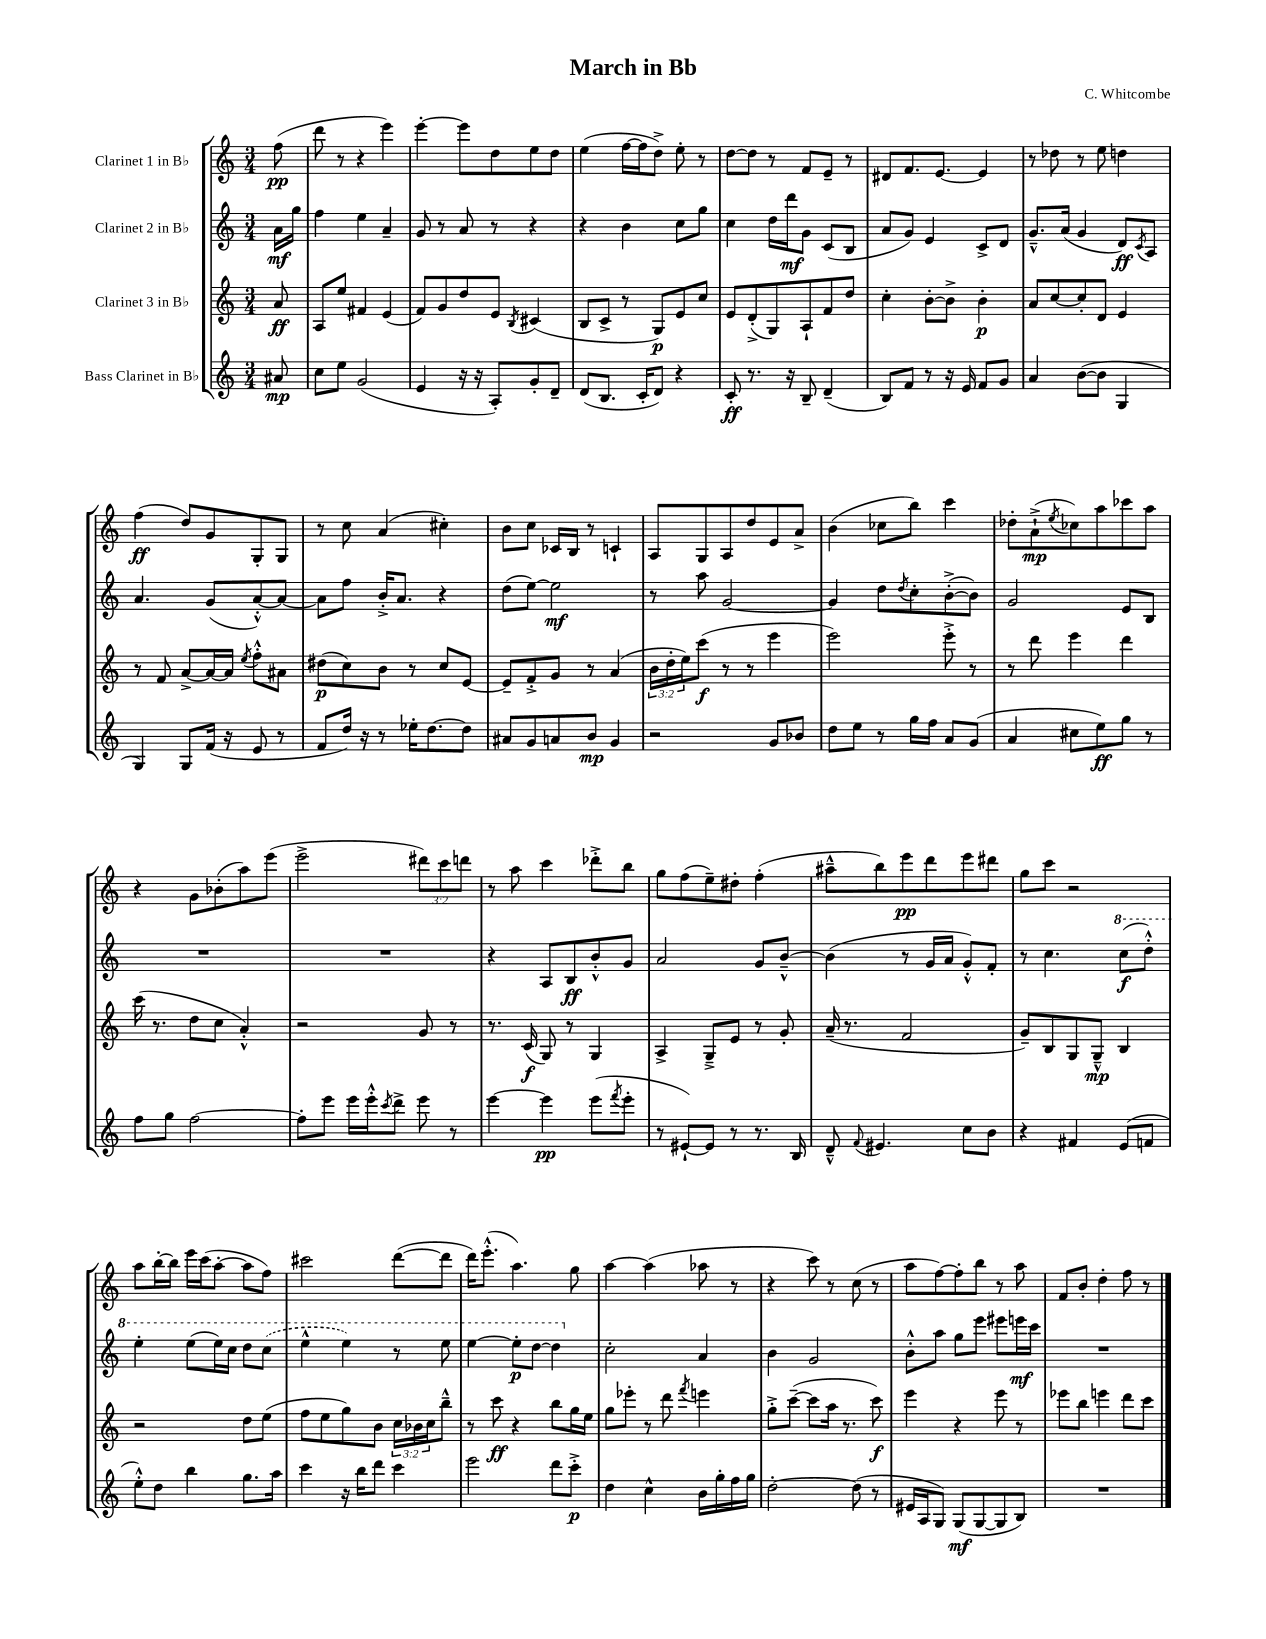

**kern	**kern	**kern	**kern
*staff4	*staff3	*staff2	*staff1
*clefG2	*clefG2	*clefG2	*clefG2
*k[]	*k[]	*k[]	*k[]
*M3/4	*M3/4	*M3/4	*M3/4
8a#	8a	16a	(8ff
.	.	16gg	.
=	=	=	=
8cc	8A	4ff	8ddd
8ee	8ee	.	8r
(2g	4f#	4ee	4r
.	(4e	4a~	4eee)
=	=	=	=
4e	8f)	8g	[4eee'
.	8g	8r	.
16r	8dd	8a	8eee]
16r	.	.	.
8A')	8e	8r	8dd
.	8qB	.	.
8g'	(4c#	4r	8ee
8d~	.	.	8dd
=	=	=	=
(8d	8B	4r	(4ee
8.B	8c^	.	.
.	8r	4b	[16ff
16c'	.	.	16ff]
8d)	8G)	.	8dd^)
4r	8e	8cc	8ee'
.	8cc	8gg	8r
=	=	=	=
8c'	8e	4cc	[8dd
8.r	(8d'^	.	8dd]
.	8G)	16dd	8r
16r	.	16ddd	.
8B~	8A`	8g	8f
(4d~	8f	(8c	8e~
.	8dd	8B	8r
=	=	=	=
8B)	4cc'	8a	8d#
8f	.	8g)	8.f
8r	[8b'	4e	.
.	.	.	[8.e
16r	8b^]	.	.
16e	.	.	.
8f	4b'	8c^	4e]
8g	.	8d	.
=	=	=	=
4a	8a	8.g~^^	8r
.	[8cc	.	8dd-
.	.	(16a	.
([8b	8cc']	4g	8r
8b]	8d	.	8ee
4G	4e	8d)	4dd
.	.	8qc	.
.	.	8A	.
=	=	=	=
4G)	8r	4.a	(4ff
.	8f	.	.
8G	[8a^	.	8dd)
(16f	16a_	(8g	8g
16r	16a]	.	.
.	8qee	.	.
8e	8ff'^^	[8a'^^)	8G'
8r	8a#	8a_	8G
=	=	=	=
8f	(8dd#	8a]	8r
16dd)	8cc)	8ff	8cc
16r	.	.	.
8r	8b	16b'^	(4a
.	.	8.a	.
16ee-'	8r	.	.
[8.dd	.	.	.
.	8cc	4r	4cc#')
8dd]	[8e	.	.
=	=	=	=
8a#	8e~]	(8dd	8b
8g	8f'^	[8ee)	8cc
8a	8g	2ee]	16c-
.	.	.	16B
8b	8r	.	8r
4g	(4a	.	4c`
=	=	=	=
2r	24b	8r	8A
.	24dd'	.	.
.	24ee)	.	.
.	(8ccc	8aa	8G
.	8r	[2g	8A
.	8r	.	8dd
8g	4eee	.	8e
8b-	.	.	8a^
=	=	=	=
8dd	2eee)	4g]	(4b
8ee	.	.	.
8r	.	8dd	8cc-
.	.	8qdd	.
16gg	.	8cc'	8bb)
16ff	.	.	.
8a	8eee'^	([8b'^	4ccc
(8g	8r	8b])	.
=	=	=	=
4a	8r	2g	8dd-'
.	8ddd	.	(8a`^
.	.	.	8qee
8cc#	4eee	.	8cc-)
8ee)	.	.	8aa
8gg	4ddd	8e	8ccc-
8r	.	8B	8aa
=	=	=	=
8ff	(16ccc	2.r	4r
.	8.r	.	.
8gg	.	.	.
[2ff	8dd	.	8g
.	8cc	.	(8b-'
.	4a'^^)	.	8aa)
.	.	.	(8eee
=	=	=	=
8ff']	2r	2.r	2eee^
8eee	.	.	.
16eee	.	.	.
16eee'^^	.	.	.
8qccc	.	.	.
8ddd^	.	.	.
8eee	8g	.	12ddd#)
.	.	.	12ccc
8r	8r	.	.
.	.	.	12ddd
=	=	=	=
[4eee	8.r	4r	8r
.	.	.	8aa
.	(16c	.	.
4eee]	8G)	8A	4ccc
.	8r	8B	.
(8eee	4G	8b'^^	8ddd-'^
8qfff	.	.	.
8eee'	.	8g	8bb
=	=	=	=
8r	4A^	2a	8gg
[8e#`)	.	.	(8ff
8e#]	8G~^	.	8ee~)
8r	8e	.	8dd#'
8.r	8r	8g	(4ff'
.	8g'	[8b~^^	.
16B	.	.	.
=	=	=	=
8d~^^	(16a~	(4b]	8aa#~^^
.	8.r	.	.
8qqf	.	.	.
4.e#	.	.	8bb)
.	2f	8r	8eee
.	.	16g	8ddd
.	.	16a	.
8cc	.	8g'^^)	8eee
8b	.	8f'	8ddd#
=	=	=	=
4r	8g~)	8r	8gg
.	8B	4.cc	8ccc
4f#	8G	.	2r
.	8G~^^	.	.
(8e	4B	(8ccc	.
8f	.	8ddd'^^)	.
=	=	=	=
8ee'^^)	2r	4eee'	8aa
8dd	.	.	[16bb'
.	.	.	16bb]
4bb	.	(8eee	16eee
.	.	.	(16ccc
.	.	16eee)	[8aa'
.	.	16ccc	.
8.gg	8dd	8ddd	8aa]
.	(8ee	(8ccc	8ff)
16aa	.	.	.
=	=	=	=
4ccc	8ff	4eee^^	2ccc#
.	8ee	.	.
16r	8gg)	4eee)	.
16bb	.	.	.
8ddd	8b	.	.
4ccc	24cc	8r	([8ddd
.	24b-	.	.
.	24cc	.	.
.	8bb~^^	8eee	8ddd]
=	=	=	=
2eee	8r	[4eee	16ddd)
.	.	.	(8.eee'^^
.	8ccc	.	.
.	4r	8eee']	4.aa)
.	.	[8ddd	.
8ddd	8bb	4ddd]	.
8ccc'^	16gg	.	8gg
.	16ee	.	.
=	=	=	=
4dd	8gg	2cc'	[4aa
.	8eee-'	.	.
4cc^^	8r	.	(4aa]
.	8ddd	.	.
.	8qfff	.	.
16b	4eee	4a	8aa-
16gg'	.	.	.
16ff	.	.	8r
16gg	.	.	.
=	=	=	=
[2dd'	8gg'^	4b	4r
.	([8ccc~	.	.
.	8ccc]	2g	8ccc)
.	16aa	.	8r
.	8.r	.	.
(8dd]	.	.	(8cc
8r	8ccc)	.	8r
=	=	=	=
16e#	4eee	8b'^^	8aa
16A	.	.	.
8G)	.	8aa	[8ff)
(8G	4r	8gg	8ff']
[8G	.	8eee	8bb
8G]	8eee	8eee#	8r
8B)	8r	16eee	8aa
.	.	16ccc	.
=	=	=	=
2.r	8eee-	2.r	8f
.	8bb	.	8b'
.	4eee	.	4dd'
.	8ddd	.	8ff
.	8ccc	.	8r
==	==	==	==
*-	*-	*-	*-
